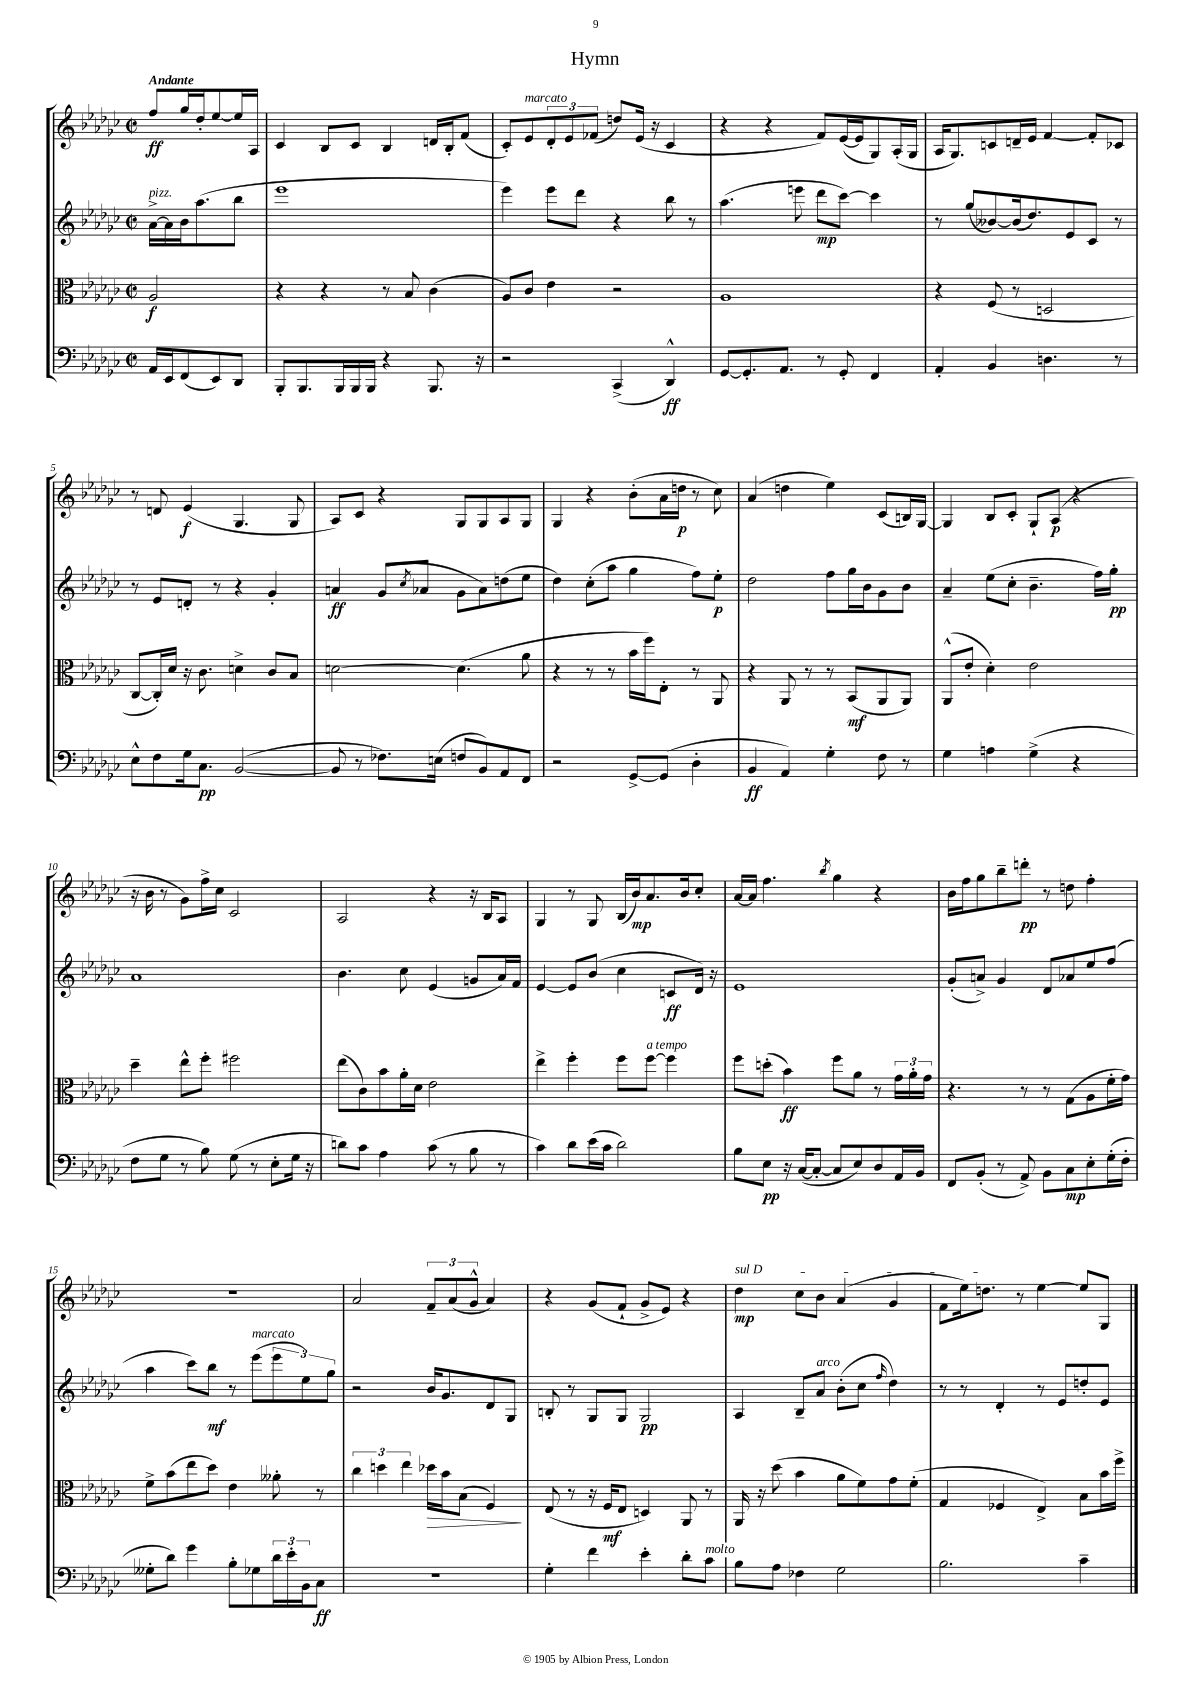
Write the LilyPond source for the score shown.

\header { title = "Hymn" }
<<
\new StaffGroup <<
\new Staff = "s0" {
    \clef treble \key ges \major \defaultTimeSignature \time 2/2 \partial 2 \tempo "Andante"
    f''8\ff ges''16 des''16-. ees''8~ ees''16 aes16 |
    ces'4 bes8 ces'8 bes4 d'16 bes16-. f'8( |
    ces'8-.) ees'8^\markup { \italic "marcato" } \tuplet 3/2 { des'8-. ees'8 fes'8( } d''8) ees'16( r16 ces'4 |
    r4 r4 f'8) ees'16~( ees'16 ges8) aes16-.( ges16 |
    aes16 ges8.) c'8 d'16-- ees'16 f'4~ f'8-. ces'8 |
    r8 d'8 ees'4\f( ges4. ges8 |
    aes8) ces'8 r4 ges8 ges8 aes8 ges8 |
    ges4 r4 bes'8-.( aes'16 d''16\p r8 ces''8) |
    aes'4( d''4 ees''4) ces'8( b16) ges16~ |
    ges4 bes8 ces'8-. ges8-! aes8\p( r4 |
    r16 bes'16 r8 ges'8) f''16-> ces''16 ces'2 |
    aes2 r4 r16 bes16 aes8 |
    ges4 r8 ges8 bes16( bes'16\mp) aes'8. bes'16 ces''8-. |
    aes'16~ aes'16 f''4. \acciaccatura { bes''8 } ges''4 r4 |
    bes'16 f''16 ges''8 bes''8-- d'''8-.\pp r8 d''8 f''4-. |
    R1 |
    aes'2 \tuplet 3/2 { f'8-- aes'8( ges'8-^ } aes'4) |
    r4 ges'8( f'8-! ges'8-> ees'8) r4 |
    \once \override TextSpanner.bound-details.left.text = \markup { \italic "sul D" } des''4\mp\startTextSpan ces''8 bes'8 aes'4( ges'4 |
    f'8 ees''16) d''8.\stopTextSpan r8 ees''4~ ees''8 ges8 \bar "|." |
}
\new Staff = "s1" {
    \clef treble \key ges \major \defaultTimeSignature \time 2/2 \partial 2
    aes'16~->^\markup { \italic "pizz." } aes'16 bes'16 aes''8.( bes''8 |
    ees'''1 |
    ees'''4) ees'''8 des'''8 r4 bes''8 r8 |
    aes''4.( e'''8 des'''8\mp ces'''8~) ces'''4 |
    r8 ges''8( beses'8~) beses'16( des''8.) ees'8 ces'8 r8 |
    r8 ees'8 d'8-. r8 r4 ges'4-. |
    a'4\ff ges'8( \acciaccatura { ces''8 } aes'8 ges'8 aes'8) d''8( ees''8 |
    des''4) ces''8-.( aes''8 ges''4 f''8) ees''8-.\p |
    des''2 f''8 ges''16 bes'16 ges'8 bes'8 |
    aes'4-- ees''8( ces''8-. bes'4.-- f''16) ges''16-.\pp |
    aes'1 |
    bes'4. ces''8 ees'4( g'8 aes'16) f'16 |
    ees'4~ ees'8 bes'8( ces''4 c'8\ff des'16) r16 |
    ees'1 |
    ges'8-.( a'8->) ges'4 des'8 aes'8 ees''8 f''8( |
    aes''4 ces'''8) bes''8\mf r8 ees'''8^\markup { \italic "marcato" }( \tuplet 3/2 { ees'''8 ees''8) ges''8 } |
    r2 bes'16 ges'8. des'8 ges8 |
    b8-. r8 ges8 ges8 ges2\pp |
    aes4 bes8-- aes'8^\markup { \italic "arco" } bes'8-.( ces''8 \grace { f''16 } des''4) |
    r8 r8 des'4-. r8 ees'8 d''8-. ees'8 \bar "|." |
}
\new Staff = "s2" {
    \clef alto \key ges \major \defaultTimeSignature \time 2/2 \partial 2
    aes2\f |
    r4 r4 r8 bes8 ces'4( |
    aes8) ces'8 ees'4 r2 |
    aes1 |
    r4 f8( r8 d2 |
    ces8~ ces16-.) des'16 r16 ces'8. d'4-> ces'8 bes8 |
    d'2~ d'4.( aes'8 |
    r4 r8 r8 bes'16 f''16) ees8-. r8 aes,8 |
    r4 aes,8 r8 r8 bes,8\mf( aes,8 aes,8) |
    aes,8-^( ees'8-. des'4-.) ees'2 |
    des''4-- ees''8-^ f''8-. fis''2 |
    ees''8( ces'8) bes'8 aes'16-. des'16 ees'2 |
    ees''4-> f''4-. f''8 f''8~^\markup { \italic "a tempo" } f''4 |
    f''8 d''8-.( bes'4\ff) f''8 aes'8 r8 \tuplet 3/2 { ges'16 aes'16-. ges'16 } |
    r4. r8 r8 ges8( aes8 f'16-. ges'16) |
    f'8-> bes'8( ees''8 des''8) ees'4 aeses'8-. r8 |
    \tuplet 3/2 { ces''4 d''4 ees''4 } des''16\> bes'16 bes8( f4\!) |
    ees8( r8 r16 f16\mf ees8 d4) aes,8 r8 |
    aes,16 r16 des''8( bes'4 aes'8 f'8) ges'8 f'8-.( |
    ges4 fes4 ees4->) bes8 bes'16 f''16-> \bar "|." |
}
\new Staff = "s3" {
    \clef bass \key ges \major \defaultTimeSignature \time 2/2 \partial 2
    aes,16 ees,16 f,8( ees,8) des,8 |
    bes,,8-. bes,,8. bes,,16 bes,,16 bes,,16 r4 bes,,8. r16 |
    r2 ces,4->( des,4-^\ff) |
    ges,8~ ges,8.-. aes,8. r8 ges,8-. f,4 |
    aes,4-. bes,4 d4. r8 |
    ees8-^ f8 ges16 ces8.\pp bes,2~( |
    bes,8 r8 fes8.) e16( f8 bes,8) aes,8 f,8 |
    r2 ges,8~-> ges,8( des4-. |
    bes,4\ff aes,4) ges4-. f8 r8 |
    ges4 a4 ges4->( r4 |
    f8 ges8 r8 bes8) ges8( r8 ees8-. ges16 r16 |
    d'8) ces'8 aes4 ces'8( r8 bes8 r8 |
    ces'4) des'8 ees'16( ces'16 des'2) |
    bes8 ees8\pp r16 ces16~( ces8~-. ces8 ees8) des8 aes,16 bes,16 |
    f,8 bes,8-.( r8 aes,8->) bes,8 ces8\mp ees8-. ges16-.( f16-. |
    geses8-. des'8) ges'4 bes8-. ges8 \tuplet 3/2 { des'16 ees'16-. bes,16 } ces8\ff |
    R1 |
    ges4-. f'4 ees'4-. des'8-. ces'8^\markup { \italic "molto" } |
    bes8 aes8 fes4 ges2 |
    bes2. ces'4-- \bar "|." |
}
>>
>>
